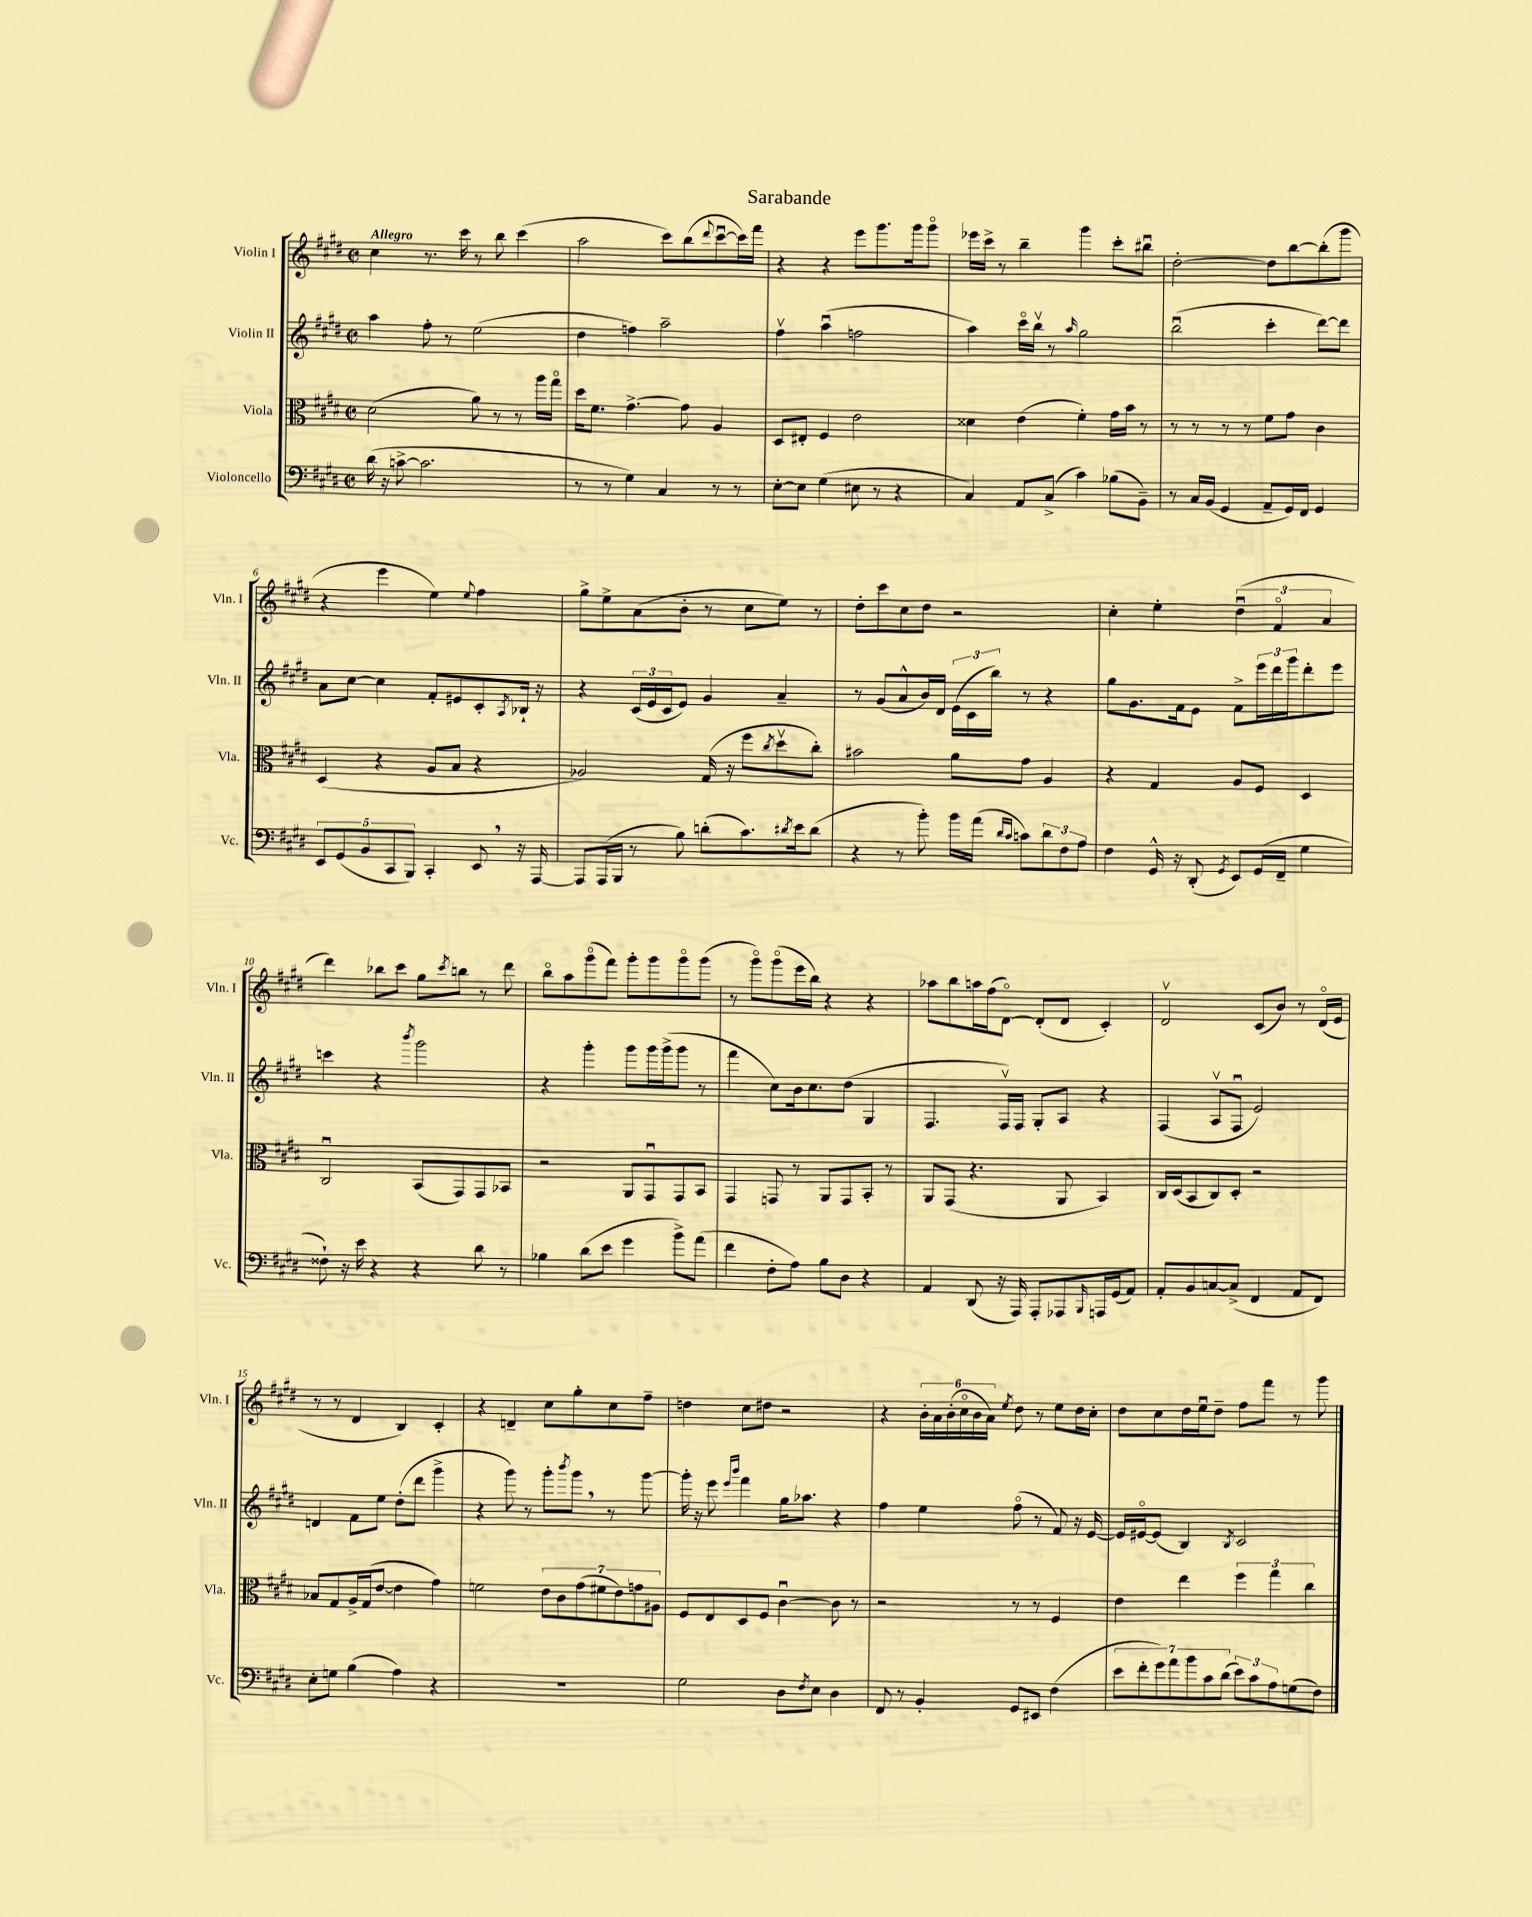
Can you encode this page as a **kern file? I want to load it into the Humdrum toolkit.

**kern	**kern	**kern	**kern
*part4	*part3	*part2	*part1
*staff4	*staff3	*staff2	*staff1
*I"Violoncello	*I"Viola	*I"Violin II	*I"Violin I
*I'Vc.	*I'Vla.	*I'Vln. II	*I'Vln. I
*clefF4	*clefC3	*clefG2	*clefG2
*k[f#c#g#d#]	*k[f#c#g#d#]	*k[f#c#g#d#]	*k[f#c#g#d#]
*M2/2	*M2/2	*M2/2	*M2/2
*met(c|)	*met(c|)	*met(c|)	*met(c|)
=1	=1	=1	=1
!	!	!	!LO:TX:a:B:t=Allegro
(16d#\	(2d#\	4aa\	4cc#\
16r	.	.	.
[8cn^\	.	.	.
2.c\]	.	8ff#'\	8.r
.	.	8r	.
.	.	.	16ccc#\
.	8a\)	(2ee\	8r
.	8r	.	8bb\
.	8r	.	(4ccc#\
.	16aa\LL	.	.
.	16gg#\JJ	.	.
=2	=2	=2	=2
8r	16dd#\KL	4dd#\	2aa\
.	8.f#\J	.	.
8r	.	.	.
4G#\)	[4.g#^\	4ffn\)	.
4C#/	.	2aa~\	8ccc#\L)
.	8g#\]	.	(8bb\
.	.	.	8qqddd#/
8r	4A/	.	[8ccc#u\
8r	.	.	16ccc#\L])
.	.	.	16fff#\JJ
=3	=3	=3	=3
[8E'\L	8D#/L	4ff#v\	4r
8E\J]	8E#X'/J	.	.
(4G#\	4F#/	(4aau\	4r
8E#X\	2e\	2ffn\	8eee\L
8r	.	.	8.ggg#\
4r	.	.	.
.	.	.	16ggg#\k
.	.	.	8ggg#\J
=4	=4	=4	=4
4C#/)	4d##X\	4aa\)	16eee-X\LL
.	.	.	16ccc#^\JJ
.	.	.	8r
8AA/L	(4e\	16ccc#\LL	4bb~\
.	.	16bbv\JJ	.
(8C#^/J	.	8r	.
.	.	16qqaa/	.
4c#\)	4f#'\)	2gg#\	4ggg#\
(8B-X\L	16g#\LL	.	8ccc#'\L
.	16b\JJ	.	.
8BB~\J)	8r	.	8bb#Xu\J
=5	=5	=5	=5
8r	8r	(2bbu\	[2dd#'\
16C#/LL	8r	.	.
(16BB/JJ	.	.	.
4GG#/	8r	.	.
.	8r	.	.
8AA~/L	8f#\L	4ccc#'\	8dd#\L]
16GG#/L)	8g#\J	.	[8bb\
16FF#/JJ	.	.	.
4GG#/	4c#\	[8ddd#\L)	(8bb'\]
.	.	8ddd#\J]	8ggg#\J
!!LO:LB:g=z
=6	=6	=6	=6
10EE/L	(4D#/	8a\L	4r
(10GG#/	.	.	.
.	.	[8cc#\J	.
10BB/	.	.	.
.	4r	4cc#\]	4eee\
10CC#/	.	.	.
10BBB/J)	.	.	.
4CC#'/	8A/L	8f#'/L	4ee\)
.	8B/J	8e#X/	.
.	.	.	8qqee/
8EE,/	4r	8c#'/	4ff#\
.	.	8qA/	.
16r	.	16B-X`/Jk	.
[16AAA/	.	16r	.
=7	=7	=7	=7
8AAA/L]	2A-X/)	4r	8gg#^\L
(16AAA/L	.	.	8ee^\
16BBB/JJ	.	.	.
8r	.	(24c#/LL	(8a\
.	.	24e/	.
.	.	24c#/J	.
8B\)	.	8e/J)	8b'\J
(8dn'\L	(16G#/	4g#/	8r
.	16r	.	.
8.c#\)	8ff#\L	.	8cc#\L
.	8qcc#/	.	.
.	8dd#v\	4a~/	8ee\J)
8qd#X/	.	.	.
16e\k	.	.	.
(8d#\J	8cc#'\J)	.	8r
=8	=8	=8	=8
4r	2b#X\	8r	8dd#'\L
.	.	(8g#/L	8ccc#\
8r	.	8a^^/	8cc#\
8b'\)	.	16b/L)	8dd#\J
.	.	16d#/JJ	.
16b\LL	8a\L	(24e\LL	2r
.	.	24c#\	.
(16a\JJ	.	.	.
.	.	24bb\JJ)	.
16qqd#/LL	.	.	.
16qqc#/JJ	.	.	.
8cn\L)	8g#\J	8r	.
12d#\	4A/	4r	.
12F#\	.	.	.
12A\J	.	.	.
=9	=9	=9	=9
4F#\	4r	8gg#\L	4cc#'\
.	.	8.g#\	.
16GG#^^/	4G#/	.	4ee'\
16r	.	16f#\k	.
(8DD#'/	.	8e\J	.
8qGG#/	.	.	.
8EE/L)	8A/L	8f#^\L	(6dd#u\
(16GG#/L	8F#/J	24eee\L	.
.	.	24ddd#\	6f#/
16FF#~/JJ	.	.	.
.	.	24ggg#\J	.
4G#\	4D#/	8ddd#'\	.
.	.	.	6a/
.	.	8eee\J	.
!!LO:LB:g=z
=10	=10	=10	=10
8F##X`\)	2C#u/	4cccn\	4ddd#\)
16r	.	.	.
16e\	.	.	.
4r	.	4r	8bb-X\L
.	.	.	8ccc#\J
.	.	8qbbb/	.
4r	(8BB/L	2ggg#\	8gg#\L
.	.	.	8qccc#/
.	8GG#/)	.	8bbn\J
8d#\	8GG#/	.	8r
8r	8BB-X/J	.	8ddd#\
=11	=11	=11	=11
4B-X\	2r	4r	8bb\L
.	.	.	8aa\
(8d#\L	.	4ggg#'\	(8ggg#\
8e\J	.	.	8fff#\J)
4g#\	8AA/L	8ggg#\L	8ggg#'\L
.	8GG#u/	16ggg#\L	8ggg#\
.	.	(16ggg#^\J	.
8b^\L)	8GG#/	8ggg#\J	8ggg#\
(8a\J	8BB/J	8r	(8ggg#\J
=12	=12	=12	=12
4f#\	4GG#/	4fff#\	8r
.	.	.	8ggg#\L)
8F#'\L	8GGn/	8cc#\L)	(8ggg#\
8A\J)	8r	16b\k	16eee\L
.	.	8.cc#\	16bb\JJ)
8B\L	8AA/L	.	4r
8D#\J	8GG/	(8dd#\J	.
4r	8BB'/J	4G#/	4r
.	8r	.	.
=13	=13	=13	=13
4AA/	8AA/L	4.F#/	8aa-X\L
.	(8GG#/J	.	8bb\
(8DD#/	4.r	.	16aan\L
.	.	.	(16ff#\J
16r	.	16F#v/LL)	[8d#\J)
16AAA/)	.	16F#/JJ	.
8AAA'/L	.	8G#'/L	(8d#'/L]
8AAA-X/	8AA/	8A/J	8d#/J
16qqBBB/	.	.	.
16AAAn/L	4BB/)	4r	4c#'/)
(16GG#/J	.	.	.
8AA/J)	.	.	.
=14	=14	=14	=14
8AA'/L	16C#/LL	(4F#/	2d#v/
.	(16D#/J	.	.
8BB/	8BB/	.	.
[8Cn/	8C#/)	8Av/L	.
(8C^/J]	8D#'/J	8F#u/J	.
4FF#/	2r	2e/)	(8c#/L
.	.	.	8b/J)
8AA/L	.	.	8r
8FF#/J)	.	.	(16d#/LL
.	.	.	16e/JJ
!!LO:LB:g=z
=15	=15	=15	=15
8E'\L	8B-X/L	4dn/	8r
8Gn\J	8G#/	.	8r
(4B\	16A^/L	8f#\L	4d#/
.	(16G#/J	.	.
.	[8e/J	8ee\J	.
4A\)	4e\]	(8dd#'\L	4B/)
.	.	8ddd#\J	.
4r	4g#\)	4ggg#^\	4c#'/
=16	=16	=16	=16
1r	2fn\	4r	4r
.	.	8ggg#\)	4dn~/
.	.	8r	.
.	14e\L	8ggg#'\L	8cc#\L
.	14c#\	.	.
.	.	8qbbb/	.
.	.	8ggg#,\J	8gg#'\
.	(14g#\	.	.
.	14f#X\	.	.
.	.	8r	8cc#\
.	14e\)	.	.
.	14gn\	.	.
.	.	[8ggg#\	8ff#~\J
.	14A#X\J	.	.
=17	=17	=17	=17
2G#\	8F#/L	16ggg#'\]	4ddn\
.	.	16r	.
.	8E/	8eee\	.
.	.	16qqeee/LL	.
.	.	16qqbbb/JJ	.
.	8D#/	4fff#\	8cc#\L
.	8F#/J	.	8dd#X\J
8D#\L	[4c#u\	16gg#\KL	2r
.	.	8.aa-X\J	.
8qF#/	.	.	.
8E\J	.	.	.
4D#\	8c#\]	4r	.
.	8r	.	.
=18	=18	=18	=18
8FF#/	2r	4ff#\	4r
8r	.	.	.
4BB'/	.	4ee\	24b'\LL
.	.	.	24a\
.	.	.	(24b'\
.	.	.	24cc#\
.	.	.	24b\
.	.	.	24a\JJ)
.	.	.	8qee/
8GG#/L	8r	(8ff#\	8dd#\
8EE#X/J	8r	8r	8r
(4F#\	4F#/	8f#/)	8ee\L
.	.	16r	16dd#\L
.	.	[16e/	16cc#'\JJ
=19	=19	=19	=19
14e\L	4e\	16e/LL]	8dd#\L
.	.	[16e#X/J	.
14f#'\	.	.	.
.	.	(8e#/J]	8cc#\
14g#\)	.	.	.
14a\	.	.	.
.	4ee\	4B/)	16dd#\L
14b\	.	.	.
.	.	.	16eeu\J
14c#\	.	.	.
.	.	.	8dd#~\J
(14d#\J	.	.	.
.	.	8qB/	.
12e\L)	6ff#\	2c#/	8ff#\L
12c#\	.	.	.
.	.	.	8fff#\J
12A\	6gg#\	.	.
(8Gn\	.	.	8r
.	6cc#\	.	.
8F#\J)	.	.	8ggg#\
==	==	==	==
*-	*-	*-	*-
